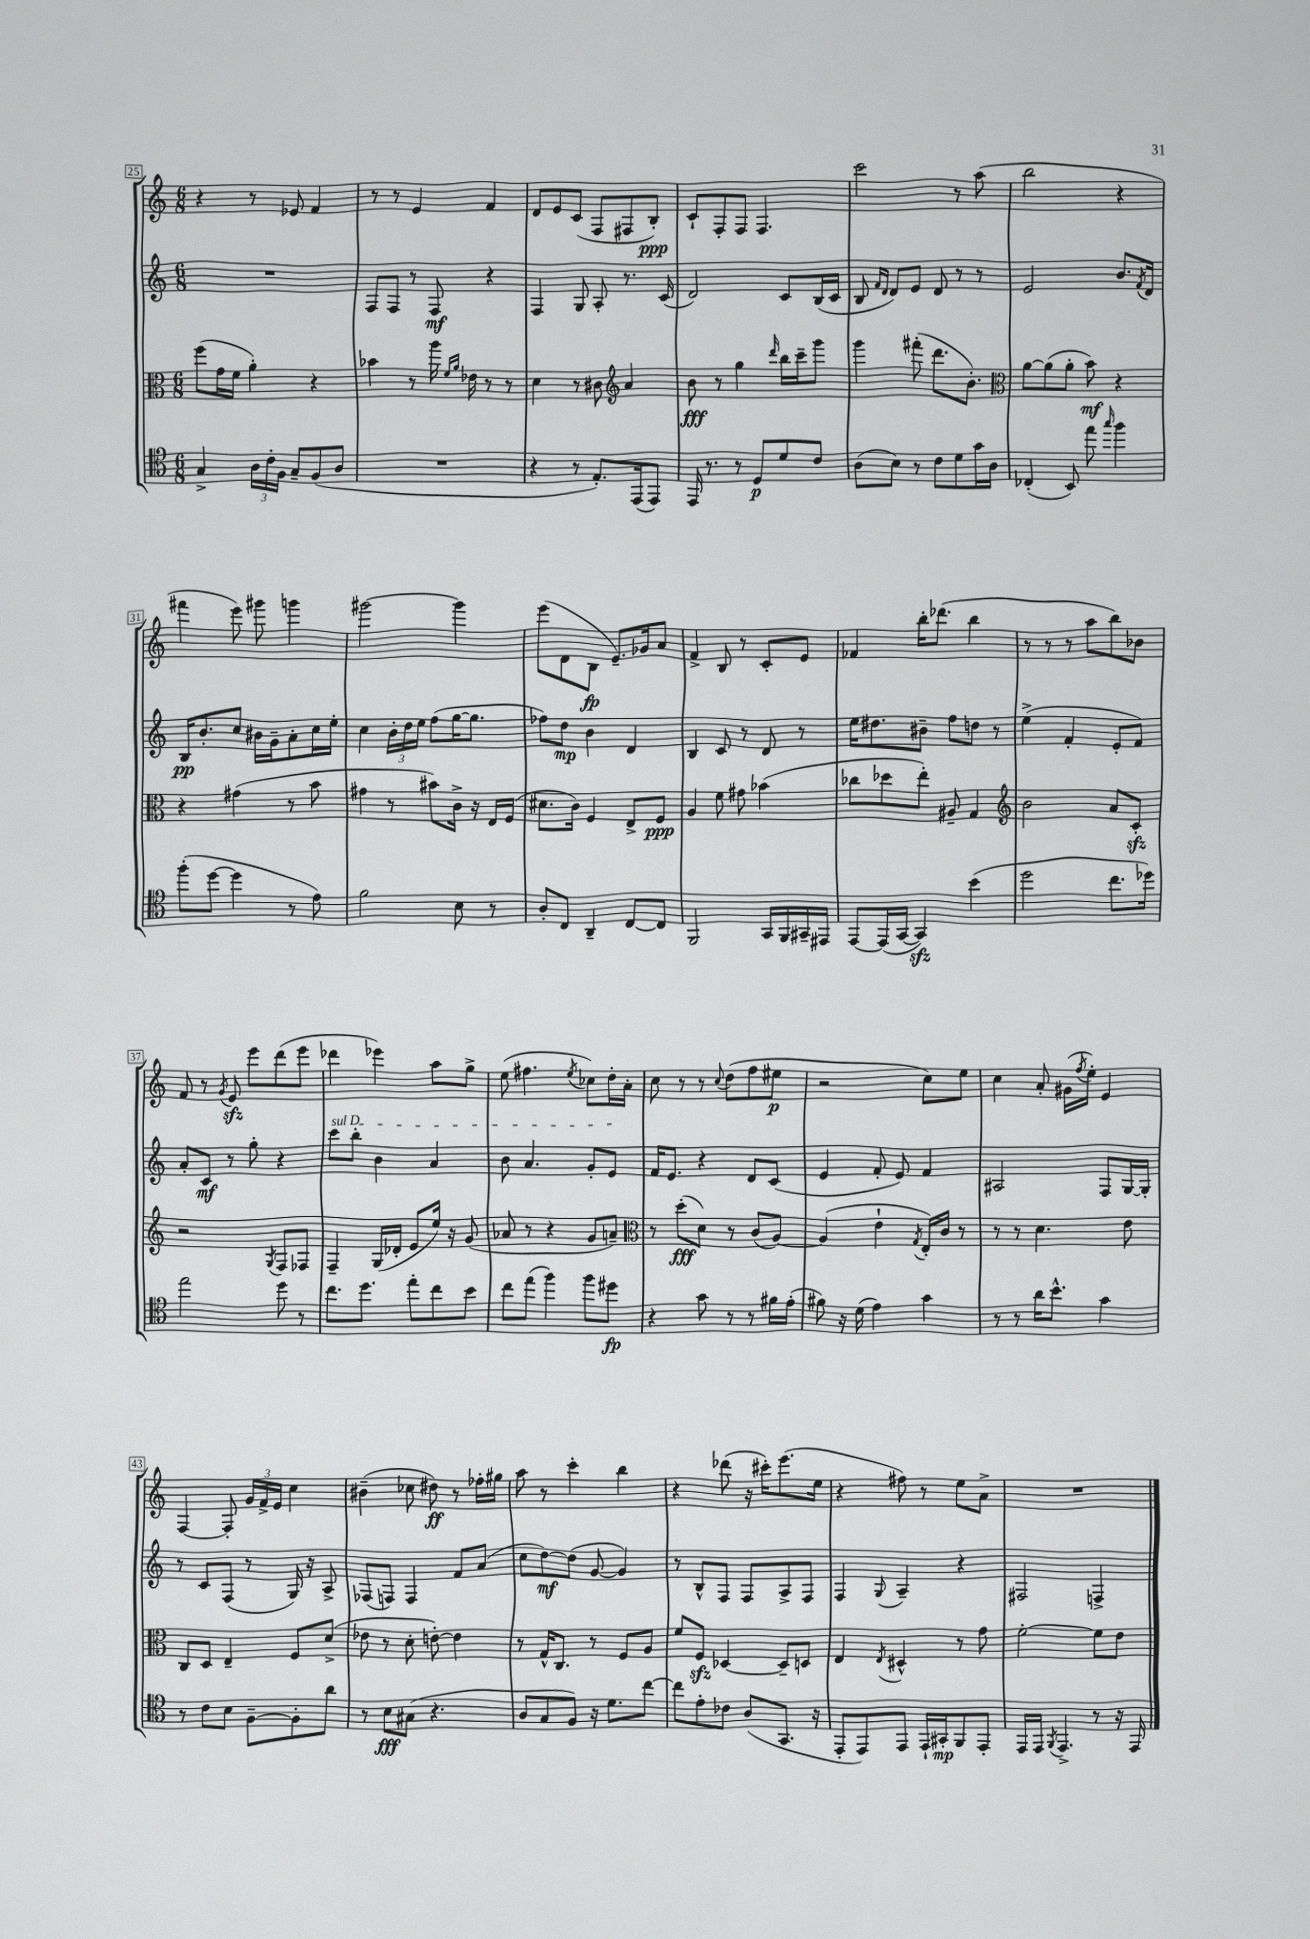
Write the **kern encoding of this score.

**kern	**kern	**kern	**kern
*staff4	*staff3	*staff2	*staff1
*clefC4	*clefC3	*clefG2	*clefG2
*k[]	*k[]	*k[]	*k[]
*M6/8	*M6/8	*M6/8	*M6/8
4G^	(8ff	2.r	4r
.	16g	.	.
.	16f	.	.
24A	4a')	.	8r
24c'	.	.	.
24F	.	.	.
8G~	.	.	8e-
(8F	4r	.	4f
8A	.	.	.
=	=	=	=
2.r	4b-	8F	8r
.	.	8F	8r
.	8r	8r	4e
.	16aa	8F	.
.	16qqf	.	.
.	16qqa	.	.
.	16e-	.	.
.	8r	4r	4f
.	8r	.	.
=	=	=	=
4r	4d	4F	8d
.	.	.	8e
8r	8r	8G	(8c
8.E')	8c#	8A'	8F
*	*clefG2	*	*
.	4a	8.r	8F#
(16EE	.	.	.
8EE)	.	.	8B')
.	.	(16c	.
=	=	=	=
16EE	8b	2d)	8c`
8.r	.	.	.
.	8r	.	8F'
8r	4gg	.	8F
8D	.	.	4.F
.	16qqddd	.	.
8d	16bb	8c	.
.	16ccc~	.	.
8c	8ggg	(16B	.
.	.	16c	.
=	=	=	=
(8A	4ggg	8B	2ccc
.	.	16qqf	.
.	.	16qqd	.
8B)	.	8d)	.
8r	(8fff#'	8e	.
8c	8.ddd	8d	.
8d	.	8r	8r
.	8.b')	.	.
16g	.	8r	(8aa
16A	.	.	.
=	=	=	=
*	*clefC3	*	*
(4C-'	[8a	2e	2bb
.	(8a]	.	.
8BB)	8a'	.	.
8ee	8b)	.	.
16qqgg	.	.	.
4ff	4r	8.b	4r
.	.	8qf	.
.	.	16d	.
=	=	=	=
(8ff'	4r	16B	4fff#
.	.	8.b'	.
[8dd	.	.	.
4dd]	(4g#	8cc	8eee)
.	.	16b#	8ggg#
.	.	16g~	.
8r	8r	8a'	4ggg
8e)	8b	16cc	.
.	.	16ee'	.
=	=	=	=
2f	4g#	4cc	[2ggg#
.	8r	24b'	.
.	.	24dd	.
.	.	24ee	.
.	8b#)	(8ff	.
8B	16c^	[16gg	4ggg#]
.	16r	8.gg]	.
8r	16E	.	.
.	(16F	.	.
=	=	=	=
8A'	8.d#	8ff-)	(8eee
8C	.	8dd	8d
.	16c)	.	.
4AA~	4F	4b	8B
.	.	.	8.e~)
[8C	8E^	4d	.
.	.	.	16g-
8C]	8F	.	8a
=	=	=	=
2FF	4A	4B	4f^
.	8f	8c	8B
.	8g#	8r	8r
16GG	(4b-	8d	8c'
16FF	.	.	.
16GG#~	.	8r	8e
16EE#	.	.	.
=	=	=	=
[8EE	8cc-	16ee	4f-
.	.	8.dd#	.
(16EE]	8dd-	.	.
[16GG	.	.	.
4GG])	8ee')	8b#~	16bb'
.	.	.	(8.ddd-
.	8A#~	8ff	.
(4b	4G	8dd	4bb
.	.	8r	.
=	=	=	=
*	*clefG2	*	*
2dd	2b	(4ee^	8r
.	.	.	8r
.	.	4f'	8r
.	.	.	8aa
8.cc	8a	8e'	8bb)
.	8c'	8f)	8b-
16dd-)	.	.	.
=	=	=	=
2ee	2r	8a'	8f
.	.	8c	8r
.	.	.	8qg
.	.	8r	8e
.	.	8gg'	8eee
.	8qG	.	.
8dd	8F	4r	(8ddd
8r	8F-	.	8eee
=	=	=	=
8.cc	4F~	8ccc	4ddd-
.	.	8bb'	.
8.dd	.	.	.
.	(16G	4b	4eee-)
.	16d-'	.	.
8ee'	8e	.	.
8cc	16ee)	4a	8aa
.	16r	.	.
8b	(8g	.	8gg^
=	=	=	=
8cc	8a-	8b	(8ee
(8ee	8r	4.a	4.ff#
4ff)	4r	.	.
.	.	.	8qee
8ff	8g	8g'	8cc-)
8dd#	8a~)	8e	16dd'
.	.	.	16a'
=	=	=	=
*	*clefC3	*	*
4r	8r	16f	8cc
.	.	8.e	.
.	(8dd'	.	8r
8g	8d)	4r	8r
.	.	.	8qqcc
8r	8r	.	(8dd
8r	(8c	8d	8ff
16f#	[8A)	(8c	8ee#
(16e'	.	.	.
=	=	=	=
8f#)	(4A]	4e	2r
16r	.	.	.
(16d	.	.	.
4e)	4e`	8f'	.
.	.	8e)	.
.	8qG	.	.
4g	16E')	4f	8cc)
.	16c	.	.
.	8r	.	8ee
=	=	=	=
8r	8r	2A#	4cc
8r	8r	.	.
16a	4.d	.	8a'
8.b^^	.	.	.
.	.	.	(16g#
.	.	.	8qff
.	.	.	16ee')
4g	.	8F	4e
.	8e	[16G	.
.	.	16G']	.
=	=	=	=
8r	8C	8r	[4F
8c	8D	8c	.
8B	4E~	(8F	8F']
[8F~	.	8r	24g
.	.	.	24f^
.	.	.	24e
8F']	8F	16G)	4cc
.	.	16r	.
8a	(8d^	8A^	.
=	=	=	=
8r	8e-	(8F-	(4b#~
8B	8r	8F)	.
(8G#	8d'	4F	8cc-
4.r	[8e')	.	8dd#)
.	4e]	8f	8r
.	.	(8a	16ff-'
.	.	.	16gg#
=	=	=	=
8A	8r	8cc	8aa
8G	16G^^	[8dd)	8r
.	8.C	.	.
8F)	.	(8dd]	4ccc'
16r	8r	[8g	.
8.d	.	.	.
.	8F	4g])	4bb
[8cc	8A	.	.
=	=	=	=
8cc]	8f	8r	4r
8e'	8F	8B^^	.
8c-	[4D-	8F	(8ddd-
(8A	.	8F	16r
.	.	.	16ccc#')
8.GG	8D-~]	8A^	(8.eee
.	8D	8F	.
16r	.	.	16ee
=	=	=	=
8EE'	4E	4F	4r
8EE)	.	.	.
.	8qE	8qqG	.
8EE	4D#^^	4A~	8ff#)
16EE`	.	.	8r
16GG#'	.	.	.
8FF	8r	4r	8ee
8EE'	8g	.	8a^
=	=	=	=
16EE	[2f'	2F#	2.r
16EE	.	.	.
8qFF	.	.	.
4.EE^	.	.	.
8r	8f]	4F^	.
16r	8e	.	.
16EE	.	.	.
==	==	==	==
*-	*-	*-	*-
